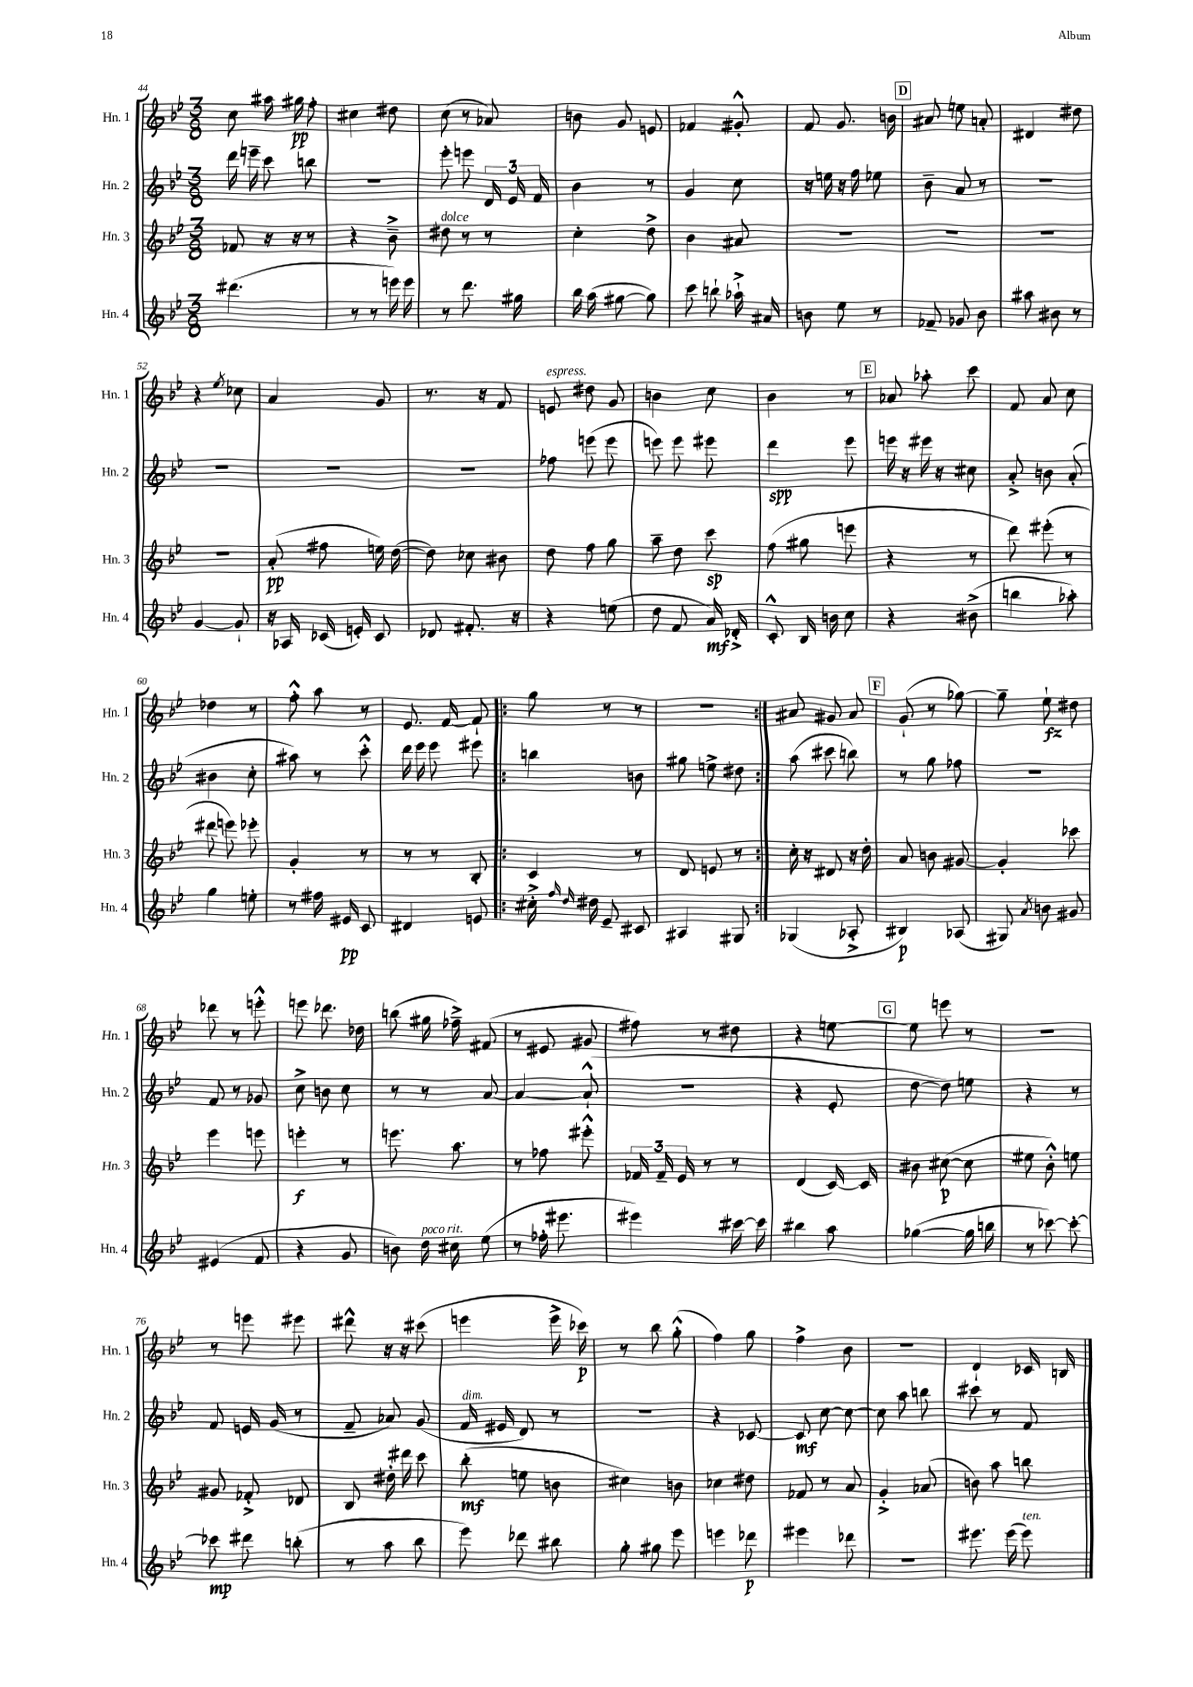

**kern	**kern	**kern	**kern
*staff4	*staff3	*staff2	*staff1
*clefG2	*clefG2	*clefG2	*clefG2
*k[b-e-]	*k[b-e-]	*k[b-e-]	*k[b-e-]
*M3/8	*M3/8	*M3/8	*M3/8
(4.ddd#\	8f-/	16ddd\	8cc\
.	.	16eee~\	.
.	16r	8ccc\	16aa#\
.	16r	.	16gg#\
.	8r	8bb\	8ff'\
=	=	=	=
8r	4r	4.r	4cc#\
8r	.	.	.
16eee\)	8b-~^\	.	8dd#\
16eee\	.	.	.
=	=	=	=
8r	8dd#\	8eee-'\	(8cc\
8.ddd\	8r	8eee\	8r
.	8r	24d/	8a-/)
.	.	24e-/	.
16gg#\	.	.	.
.	.	24f/	.
=	=	=	=
16bb-\	4cc'\	4b-\	8b\
(16aa\	.	.	.
[8gg#\	.	.	8g/
8gg#\])	8dd^\	8r	8e/
=	=	=	=
8ccc\	4b-\	4g/	4f-/
8bb`\	.	.	.
16aa-`^\	8a#/	8cc\	8g#'^^/
16a#/	.	.	.
=	=	=	=
8b\	4.r	16r	8f/
.	.	16ee\	.
8ee-\	.	16r	8.g/
.	.	16ff\	.
8r	.	8ee-\	.
.	.	.	16b\
=	=	=	=
8f-~/	4.r	8b-~\	8a#/
8g-/	.	8a/	8ee\
8b-\	.	8r	8a'/
=	=	=	=
8aa#\	4.r	4.r	4d#/
8b#\	.	.	.
8r	.	.	8dd#\
=	=	=	=
[4g/	4.r	4.r	4r
.	.	.	8qee-/
8g`/]	.	.	8cc-\
=	=	=	=
16r	(8a'/	4.r	4a/
16A-/	.	.	.
(16c-/	8ff#\	.	.
16e'/)	.	.	.
8c-/	16ee\)	.	8g/
.	([16dd\	.	.
=	=	=	=
8d-/	8dd\])	4.r	8.r
8.f#'/	8cc-\	.	.
.	.	.	16r
.	8b#\	.	8f/
16r	.	.	.
=	=	=	=
4r	8dd\	8ff-\	8e/
.	8ff\	(8eee\	8dd#\
(8ee\	8gg\	8eee\	8g/
=	=	=	=
8dd\	8aa~\	8eee\)	4b\
8f/	8dd\	8eee\	.
16a/)	8ccc\	8eee#\	8cc\
16d-'^/	.	.	.
=	=	=	=
8c'^^/	(8ff\	4ddd\	4b-\
16B-/	8gg#\	.	.
16b\	.	.	.
8cc\	8eee\	8eee-\	8r
=	=	=	=
4r	4r	16eee\	8a-/
.	.	16r	.
.	.	16eee#\	8aa-'\
.	.	16r	.
(8b#^\	8r	8cc#\	8ccc\
=	=	=	=
4bb\	8ddd\)	8a'^/	8f/
.	(8eee#'\	8b\	8a/
8aa-'\)	8r	(8a'/	8cc\
=	=	=	=
4gg\	8ddd#\	4b#\	4dd-\
.	8eee\)	.	.
8ee'\	8eee-'\	8cc'\	8r
=	=	=	=
8r	4g'/	8aa#\)	8ff'^^\
16ff#\	.	8r	8aa\
16e#/	.	.	.
8c/	8r	8ccc'^^\	8r
=	=	=	=
4d#/	8r	16ddd\	8.e-/
.	.	16eee-\	.
.	8r	8eee-\	.
.	.	.	[16f/
8e/	8B-'/	8eee#\	8f`/]
=!|:	=!|:	=!|:	=!|:
16cc#'^\	4c/	4bb\	8gg\
16qqff/	.	.	.
16qqdd/	.	.	.
16dd#\	.	.	.
8e-~/	.	.	8r
8c#/	8r	8b\	8r
=	=	=	=
4A#/	8d/	8gg#\	4.r
.	8e/	8ee^\	.
8G#/	8r	8dd#\	.
=:|!	=:|!	=:|!	=:|!
(4G-/	16cc'\	(8aa\	8a#/
.	16r	.	.
.	8d#/	8ccc#\	8g#/
8A-'^/	16r	8bb\)	8a#/
.	16dd'\	.	.
=	=	=	=
4B#/)	8a/	8r	(8g`/
.	8b\	8gg\	8r
(8A-/	[8g#/	8ff-\	[8gg-\)
=	=	=	=
8G#/)	4g#'/]	4.r	8gg-~\]
8qa/	.	.	.
8b\	.	.	8ee-`\
8g#/	8ccc-\	.	8dd#\
=	=	=	=
(4e#/	4eee-\	8f/	8ddd-\
.	.	8r	8r
8f/	8eee\	8g-/	8eee'^^\
=	=	=	=
4r	4eee'\	8cc^\	8eee\
.	.	8b\	8.ddd-\
8g/	8r	8cc\	.
.	.	.	16dd-\
=	=	=	=
8b\)	8.eee\	8r	(8bb\
16dd\	.	8r	16gg#\
16cc#\	8.aa\	.	16ff-~^\)
(8ee-\	.	[8a/	(8f#/
=	=	=	=
8r	8r	4a/_	8r
16ff-'\	8ff-\	.	8e#/
8.eee#\	.	.	.
.	8eee#'^^\	(8a`^^/]	8g#/
=	=	=	=
4eee#\)	24f-/	4.r	8ff#\)
.	24f-~/	.	.
.	24e-/	.	.
.	8r	.	8r
[16ccc#\	8r	.	8dd#\
16ccc#\]	.	.	.
=	=	=	=
4bb#\	(4d/	4r	4r
8aa\	[16c/)	8e-'/	[8ee\
.	16c/]	.	.
=	=	=	=
([4gg-\	8b#\	[8dd\	8ee\]
.	([8cc#\	8dd\])	8eee\
16gg-\]	8cc#\]	8ee\	8r
16bb\	.	.	.
=	=	=	=
8r	8ee#\	4r	4.r
[8ccc-\)	8b-'^^\)	.	.
8ccc-'\_	8ee\	8r	.
=	=	=	=
8ccc-\]	8g#/	8f/	8r
8ddd#\	8f-'^/	16e/	8eee\
.	.	(16g/	.
(8bb'\	8d-/	8r	8eee#\
=	=	=	=
8r	8B-/	8f~/	8ddd#^^\
8aa\	16dd#'\	8a-/)	16r
.	16ddd#\	.	16r
8bb-\	8ccc\	(8g/	(8ccc#\
=	=	=	=
8eee-\)	(8bb-'\	16f/	4eee\
.	.	16e#/	.
8ddd-\	8ee\	8d/)	.
8bb#\	8b\	8r	16eee^\
.	.	.	16ccc-\)
=	=	=	=
8gg'\	4cc#\)	4.r	8r
8gg#\	.	.	8bb-\
8eee-\	8b\	.	(8gg'^^\
=	=	=	=
4eee\	4cc-\	4r	4ff\)
8ddd-\	8dd#\	[8c-/	8gg\
=	=	=	=
4eee#\	8f-/	8c-/]	4ff^\
.	8r	[8cc\	.
8ddd-\	8a/	8cc\_	8b-\
=	=	=	=
4.r	4g'^/	8cc\]	4.r
.	.	8aa\	.
.	(8a-/	8bb\	.
=	=	=	=
8.eee#\	8b\)	8ccc#\	4d`/
.	8aa\	8r	.
(16eee#\	.	.	.
8eee#\)	8bb\	8f/	16c-/
.	.	.	16B/
==	==	==	==
*-	*-	*-	*-
